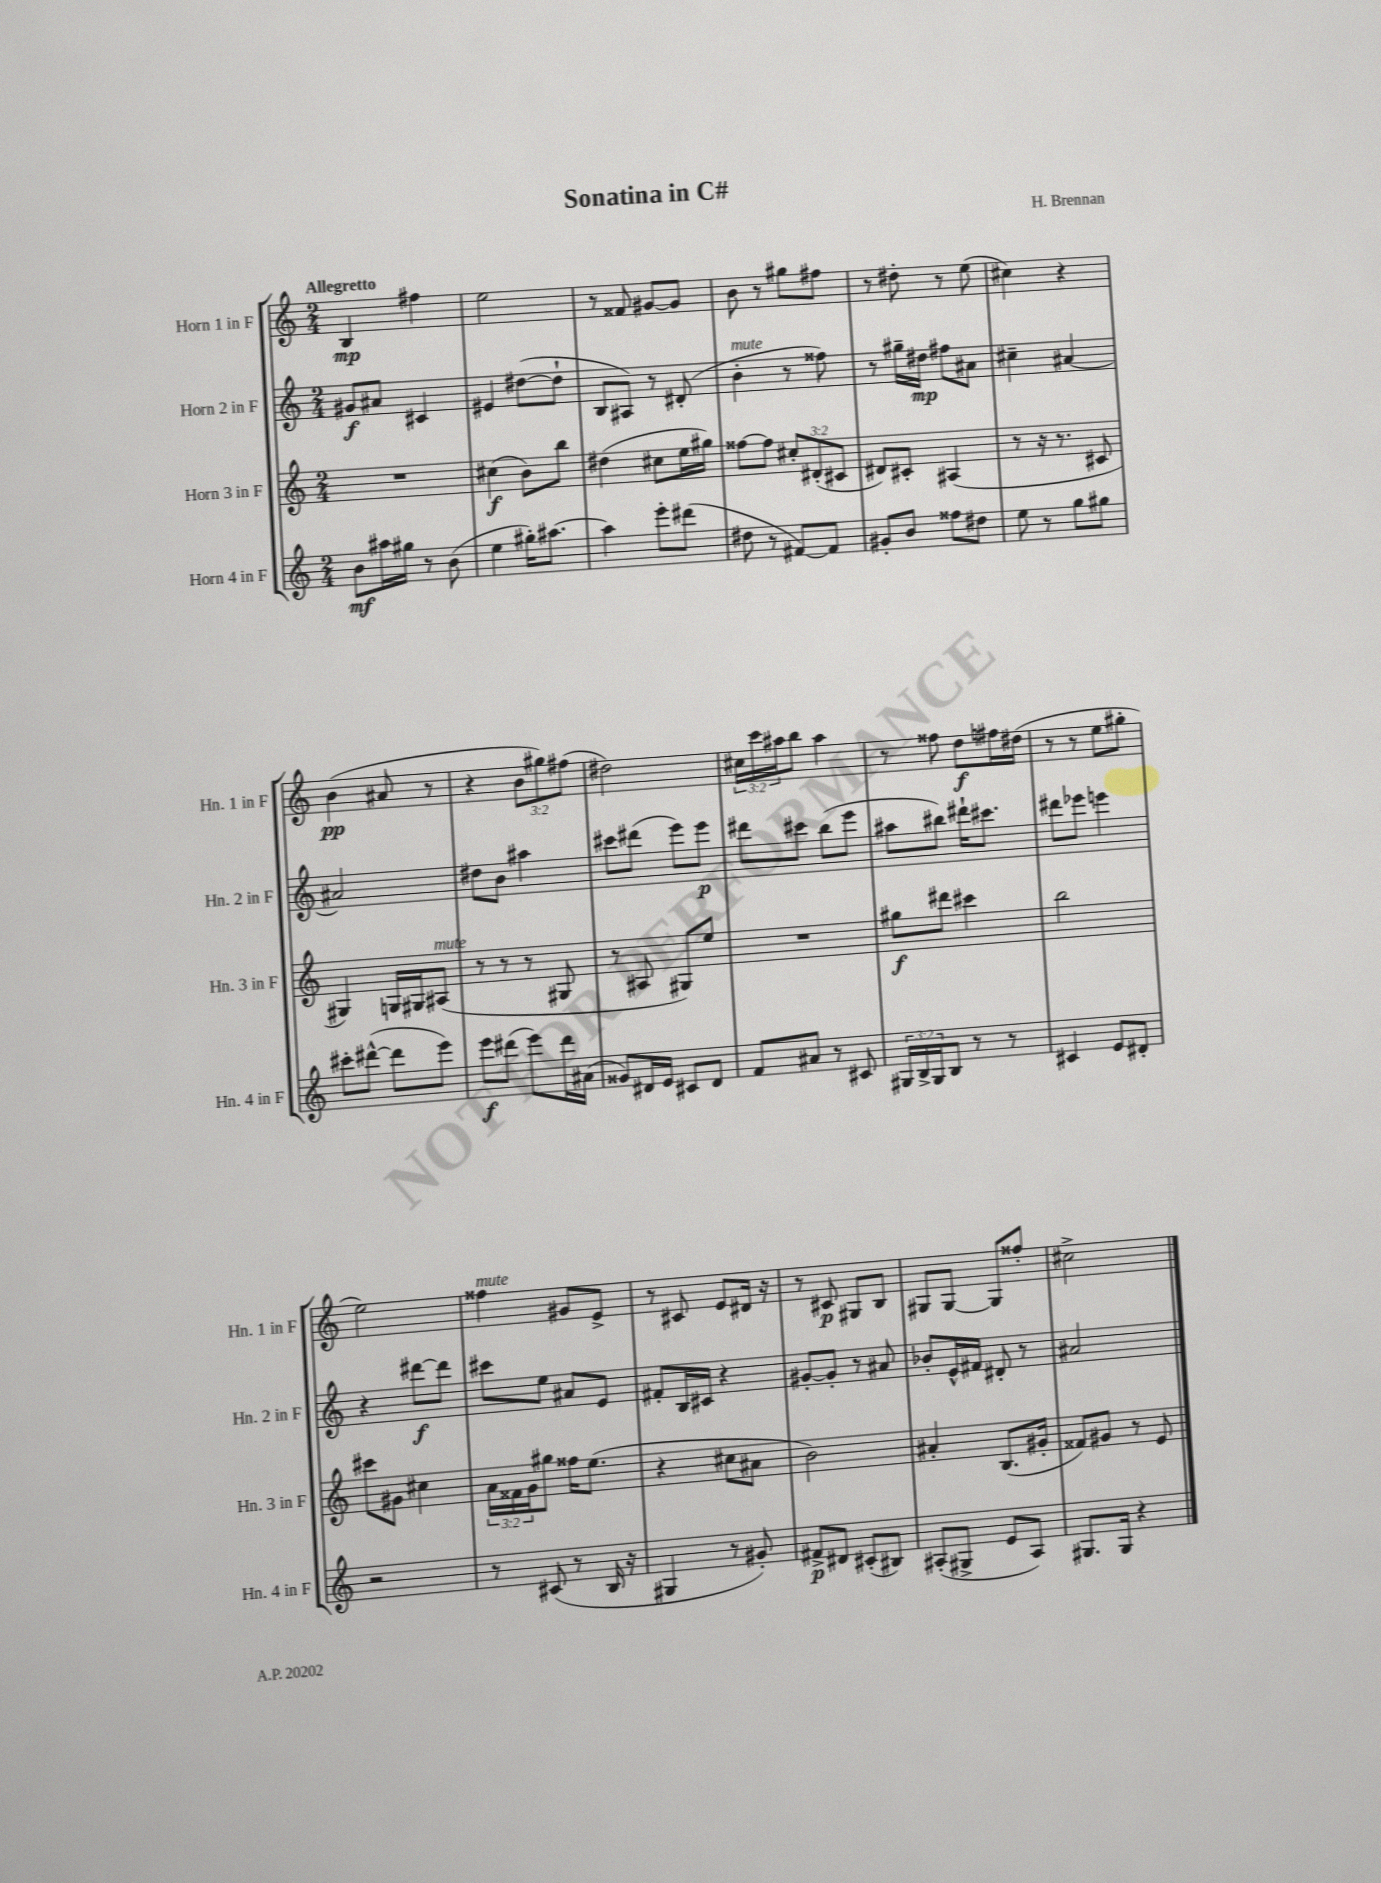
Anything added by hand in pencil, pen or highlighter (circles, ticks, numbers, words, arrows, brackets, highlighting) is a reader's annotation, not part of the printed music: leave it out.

**kern	**kern	**kern	**kern
*staff4	*staff3	*staff2	*staff1
*clefG2	*clefG2	*clefG2	*clefG2
*k[]	*k[]	*k[]	*k[]
*M2/4	*M2/4	*M2/4	*M2/4
8b	2r	8g#	4B
16aa#	.	8a#	.
16gg#	.	.	.
8r	.	4c#	4ff#
(8b	.	.	.
=	=	=	=
4ee	(4cc#	4e#	2ee
16gg#')	8b)	([8dd#	.
[8.aa#	.	.	.
.	8bb	8dd#`]	.
=	=	=	=
4aa#]	(4dd#	8B	8r
.	.	8A#)	8f##
8eee'	8cc#	8r	[8g#
(8ddd#	16ee	(8d#'	8g#]
.	16gg#)	.	.
=	=	=	=
8dd#	[8ff##	4b'	8b
8r	8ff##]	.	8r
[8f#)	12cc#'	8r	8gg#
.	(12d#'	.	.
8f#]	.	8ff##)	8ff#
.	12c#	.	.
=	=	=	=
8g#'	8d#)	8r	8r
8b	8c#'	16gg#~	8dd#'
.	.	16dd#	.
8ff##	(4A#	8ff#	8r
8dd#	.	8a#	(8ee
=	=	=	=
8ee	8r	4cc#~	4cc#)
8r	16r	.	.
.	8.r	.	.
8gg	.	[4a#	4r
8gg#	8c#	.	.
=	=	=	=
8ccc#'	4G#)	2a#]	(4b
([8ddd#^^	.	.	.
8ddd#]	16G	.	8a#
.	16G#	.	.
8eee)	(8A#	.	8r
=	=	=	=
8eee	8r	8dd#	4r
(8ddd#	8r	8b	.
8eee)	8r	4aa#	12b
.	.	.	12gg#)
16ddd#	8G#	.	.
.	.	.	(12ff#
(16a#	.	.	.
=	=	=	=
8g##)	8r	8ccc#	2dd#)
16d#	8A#	(8ddd#	.
16e	.	.	.
8c#	8G#)	8eee)	.
8d#	8ee	8eee	.
=	=	=	=
8f	2r	8ddd#	24cc#
.	.	.	24ccc
.	.	.	24aa#
8a#	.	8ccc#	8bb
8r	.	(8bb	4aa#
8c#	.	8eee	.
=	=	=	=
24G#	8gg#	8aa#	8r
24B^	.	.	.
24G#	.	.	.
8B	8ddd#	8bb#)	8ff##
8r	4ccc#	16ddd#`	8dd
.	.	8.ccc#	.
8r	.	.	16ff#
.	.	.	(16dd#
=	=	=	=
4c#	2bb	8ddd#	8r
.	.	8eee-	8r
8e	.	4eee	8ee
8d#'	.	.	8gg#'
=	=	=	=
2r	8ccc#	4r	2ee)
.	8g#	.	.
.	4cc#	[8ddd#	.
.	.	8ddd#]	.
=	=	=	=
8r	24a	8ccc#	4ff##
.	24f##	.	.
.	24g	.	.
(8c#	8gg#	8ee	.
8r	16ff##	8a#	8g#
.	(8.ee	.	.
16B	.	8e	8e^
16r	.	.	.
=	=	=	=
4G#	4r	8f#'	8r
.	.	16B	8c#
.	.	16c#	.
8r	8cc#	4r	8e
8g#')	8a#	.	16d#
.	.	.	16r
=	=	=	=
8f#^	2b)	[8g#'	8r
8d#	.	8g#']	8c#
(8c#'	.	8r	8G#
8B#)	.	8a#	8B
=	=	=	=
(8A#'	4a#'	8b-'	8G#
8G#^	.	16e^^	[8G#
.	.	16f#	.
8e	(8.B	8d#'	8G#]
8A#)	.	8r	8ff##'
.	16g#'	.	.
=	=	=	=
8.G#	8f##)	2a#	2cc#^
.	8g#	.	.
16G#	.	.	.
4r	8r	.	.
.	8e	.	.
==	==	==	==
*-	*-	*-	*-
